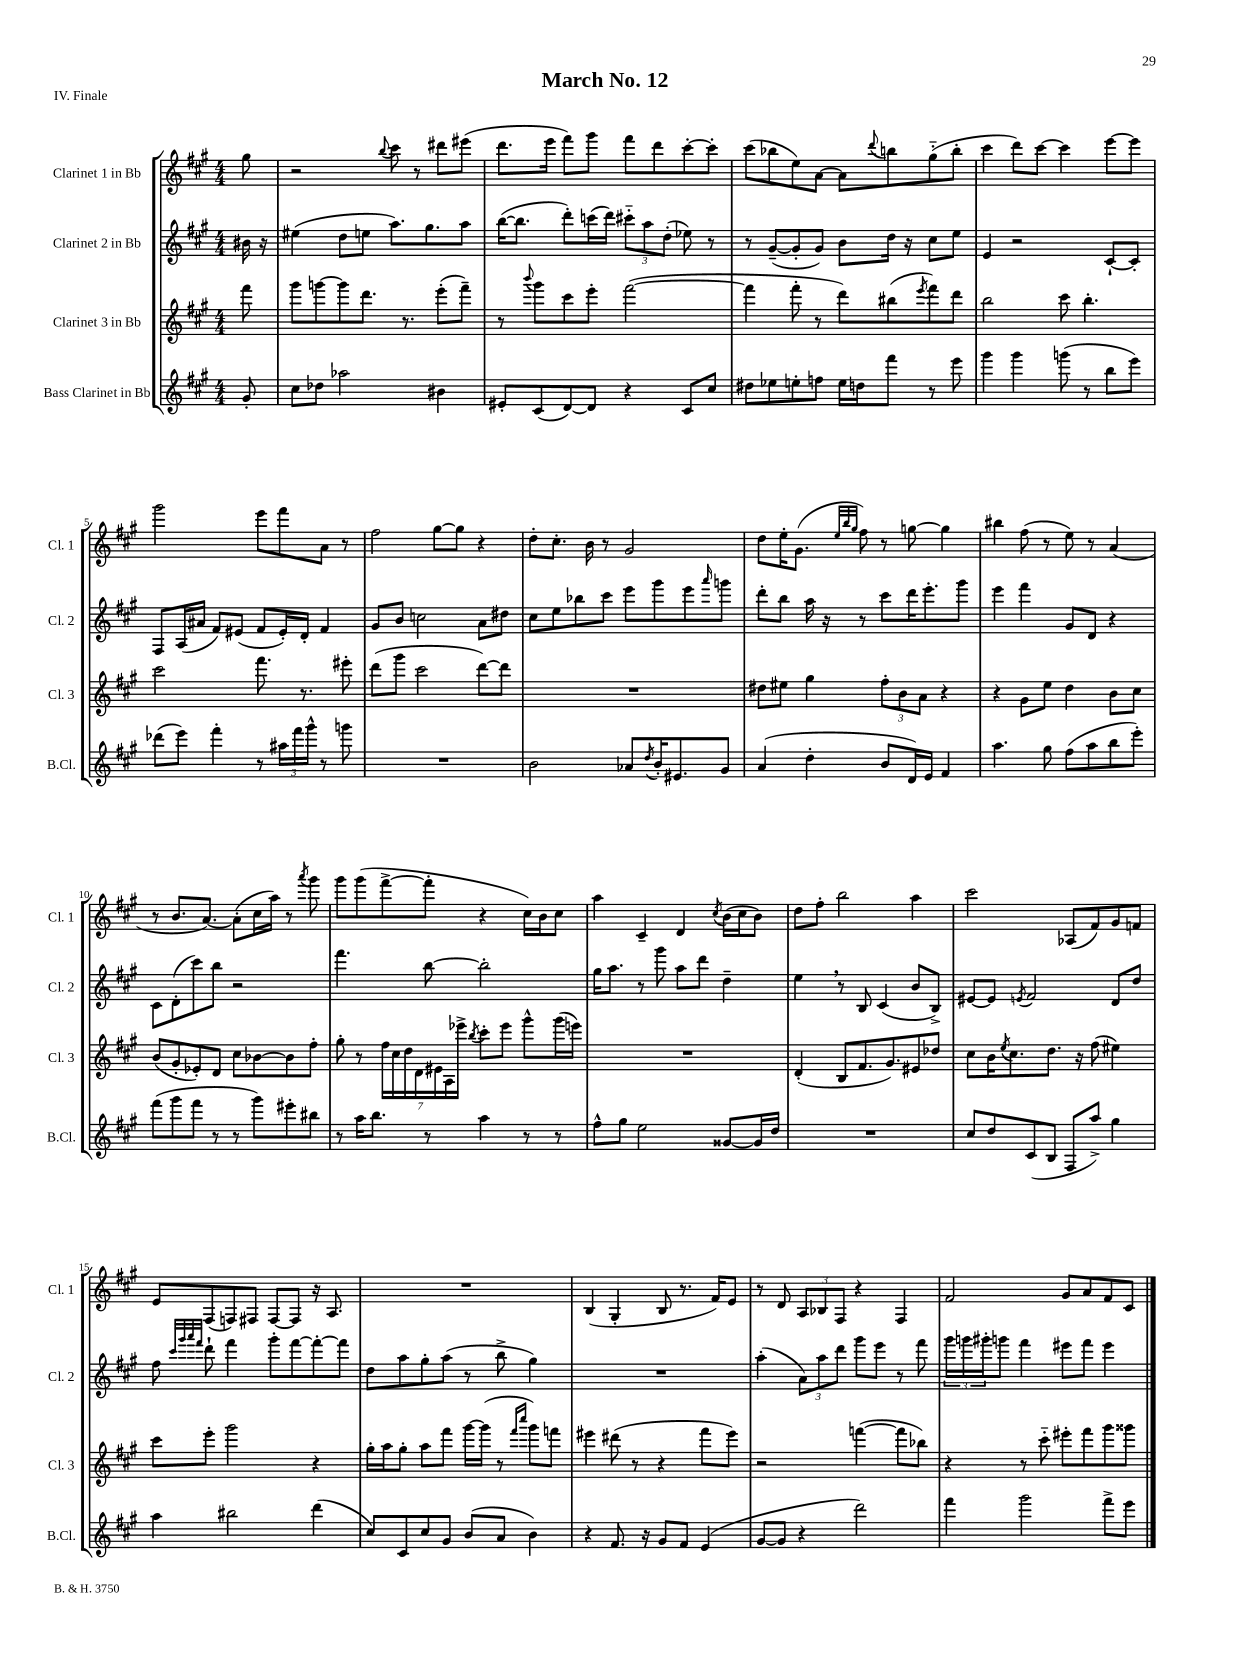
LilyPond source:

\header { title = "March No. 12" piece = "IV. Finale" }
<<
\new StaffGroup <<
\new Staff = "s0" \with { instrumentName = "Clarinet 1 in Bb" shortInstrumentName = "Cl. 1" } {
    \clef treble \key a \major \numericTimeSignature \time 4/4 \partial 8
    gis''8 |
    r2 \appoggiatura { b''8 } cis'''8 r8 dis'''8 eis'''8( |
    d'''8. e'''16 fis'''8) gis'''8 fis'''8 d'''8 cis'''8~-. cis'''8-. |
    cis'''8( bes''8 e''8) a'8~ a'8 \appoggiatura { d'''8 } b''8 gis''8-_( b''8-. |
    cis'''4 d'''8) cis'''8~ cis'''4 e'''8~ e'''8 |
    gis'''2 e'''8 fis'''8 a'8 r8 |
    fis''2 gis''8~ gis''8 r4 |
    d''8-. cis''8.-. b'16 r8 gis'2 |
    d''8 e''16-. gis'8.( \grace { e''32 b''32 gis''32 } fis''8) r8 g''8~ g''4 |
    bis''4 fis''8( r8 e''8) r8 a'4( |
    r8 b'8. a'8.~) a'8-.( cis''16 a''16) r8 \acciaccatura { a'''8 } gis'''8 |
    gis'''8 gis'''8( fis'''8~-> fis'''8-. r4 cis''16) b'16 cis''8 |
    a''4 cis'4-- d'4 \acciaccatura { cis''8 } b'16( cis''16 b'8) |
    d''8 fis''8-. b''2 a''4 |
    cis'''2 aes8( fis'8) gis'8 f'8 |
    e'8 fis8( f8) fis8 fis8~ fis8 r16 a8. |
    R1 |
    b4( gis4-. b8 r8. fis'16) e'8 |
    r8 d'8 \tuplet 3/2 { a8 bes8 fis8 } r4 fis4 |
    fis'2 gis'8 a'8 fis'8 cis'8 \bar "|." |
}
\new Staff = "s1" \with { instrumentName = "Clarinet 2 in Bb" shortInstrumentName = "Cl. 2" } {
    \clef treble \key a \major \numericTimeSignature \time 4/4 \partial 8
    bis'16 r16 |
    eis''4( d''8 e''8 a''8.) gis''8. a''8 |
    b''16~( b''8. d'''8-.) c'''16( d'''16) \tuplet 3/2 { cis'''8-_ a''8 d''8-.( } ees''8) r8 |
    r8 gis'8~--( gis'8-. gis'8) b'8 d''16 r16 cis''8 e''8 |
    e'4 r2 cis'8~-! cis'8-. |
    fis8 a16( ais'16 fis'8) eis'8( fis'8 eis'16-.) d'16-. fis'4 |
    gis'8 b'8 c''2 a'8 dis''8 |
    cis''8 e''8 bes''8 cis'''8 e'''8 gis'''8 e'''8 \grace { a'''16 } g'''8 |
    d'''8-. b''8 a''16 r16 r8 cis'''8 d'''16 e'''8.-. gis'''8 |
    e'''4 fis'''4 gis'8 d'8 r4 |
    cis'8 d'8-.( cis'''8) b''8 r2 |
    fis'''4. b''8~ b''2-. |
    gis''16 a''8. r8 gis'''8 a''8 d'''8 d''4-- |
    e''4 \breathe r8 b8 cis'4( b'8 b8->) |
    eis'8~ eis'8 \acciaccatura { e'8 } fis'2 d'8 d''8 |
    fis''8 \grace { cis'''32 gis'''32 a'''32 fis'''32 } d'''8-! fis'''4 gis'''8-. fis'''8~ fis'''8~-. fis'''8 |
    d''8 a''8 gis''8-. a''8( r8 b''8-> gis''4) |
    R1 |
    a''4-.( \tuplet 3/2 { a'8) a''8 d'''8 } gis'''8 e'''8 r8 fis'''8 |
    \tuplet 3/2 { gis'''16 g'''16 gis'''16-. } g'''8 fis'''4 eis'''8 fis'''8 eis'''4 \bar "|." |
}
\new Staff = "s2" \with { instrumentName = "Clarinet 3 in Bb" shortInstrumentName = "Cl. 3" } {
    \clef treble \key a \major \numericTimeSignature \time 4/4 \partial 8
    fis'''8 |
    gis'''8 g'''8~ g'''8 d'''8. r8. e'''8-.( fis'''8--) |
    r8 \appoggiatura { b'''8 } gis'''8 cis'''8 e'''8-. fis'''2~( |
    fis'''4 fis'''8-. r8 d'''8) bis''8( \acciaccatura { e'''8 } fis'''8) d'''8 |
    b''2 cis'''8 b''4.-. |
    cis'''2 fis'''8. r8. eis'''8-. |
    d'''8( gis'''8 cis'''2 d'''8~) d'''8 |
    R1 |
    dis''8 eis''8 gis''4 \tuplet 3/2 { fis''8-. b'8 a'8 } r4 |
    r4 gis'8 e''8 d''4 b'8 cis''8 |
    b'8( gis'8-. ees'8-.) d'8 cis''8 bes'8~ bes'8 fis''8-. |
    gis''8-. r8 \tuplet 7/4 { fis''16 cis''16 d''16 d'16 eis'16 a16 ees'''16-> } \acciaccatura { b''8 } cis'''8-. ees'''8 gis'''8-^ gis'''16( e'''16) |
    R1 |
    d'4-.( b8 fis'8. gis'8.) eis'8 des''8 |
    cis''8 b'16 \acciaccatura { e''8 } cis''8. d''8. r16 fis''8( eis''4) |
    cis'''8 e'''8-. gis'''2 r4 |
    gis''16-. a''16 gis''8-. a''8 fis'''8 gis'''16~ gis'''16( r8 \grace { fis'''16 cis''''16 } gis'''8) f'''8 |
    eis'''4 dis'''8( r8 r4 fis'''8 eis'''8) |
    r2 f'''4~( f'''8 bes''8) |
    r4 r8 cis'''8-_ eis'''8-. fis'''8 gis'''8 gisis'''8 \bar "|." |
}
\new Staff = "s3" \with { instrumentName = "Bass Clarinet in Bb" shortInstrumentName = "B.Cl." } {
    \clef treble \key a \major \numericTimeSignature \time 4/4 \partial 8
    gis'8-. |
    cis''8 des''8 aes''2 bis'4 |
    eis'8-. cis'8( d'8~) d'8 r4 cis'8 cis''8 |
    dis''8 ees''8 e''8-. f''8 e''16 d''16 fis'''8 r8 e'''8 |
    gis'''4 gis'''4 g'''8( r8 b''8 e'''8) |
    des'''8( e'''8) fis'''4-. r8 \tuplet 3/2 { ais''16 fis'''16 gis'''16-^ } r8 g'''8 |
    R1 |
    b'2 aes'8 \acciaccatura { d''8 } b'16-. eis'8. gis'8 |
    a'4( d''4-. b'8 d'16) e'16 fis'4 |
    a''4. gis''8 fis''8( a''8 b''8 e'''8-.) |
    fis'''8( gis'''8 fis'''8 r8 r8 gis'''8) eis'''8-. bis''8 |
    r8 a''16 b''8. r8 a''4 r8 r8 |
    fis''8-^ gis''8 e''2 gisis'8~ gisis'16 d''16 |
    R1 |
    cis''8 d''8 cis'8( b8 fis8 a''8->) gis''4 |
    a''4 bis''2 d'''4( |
    cis''8) cis'8 cis''8 gis'8 b'8( a'8 b'4) |
    r4 fis'8. r16 gis'8 fis'8 e'4( |
    gis'8~ gis'8 r4 d'''2) |
    fis'''4 gis'''2 fis'''8-> e'''8 \bar "|." |
}
>>
>>
